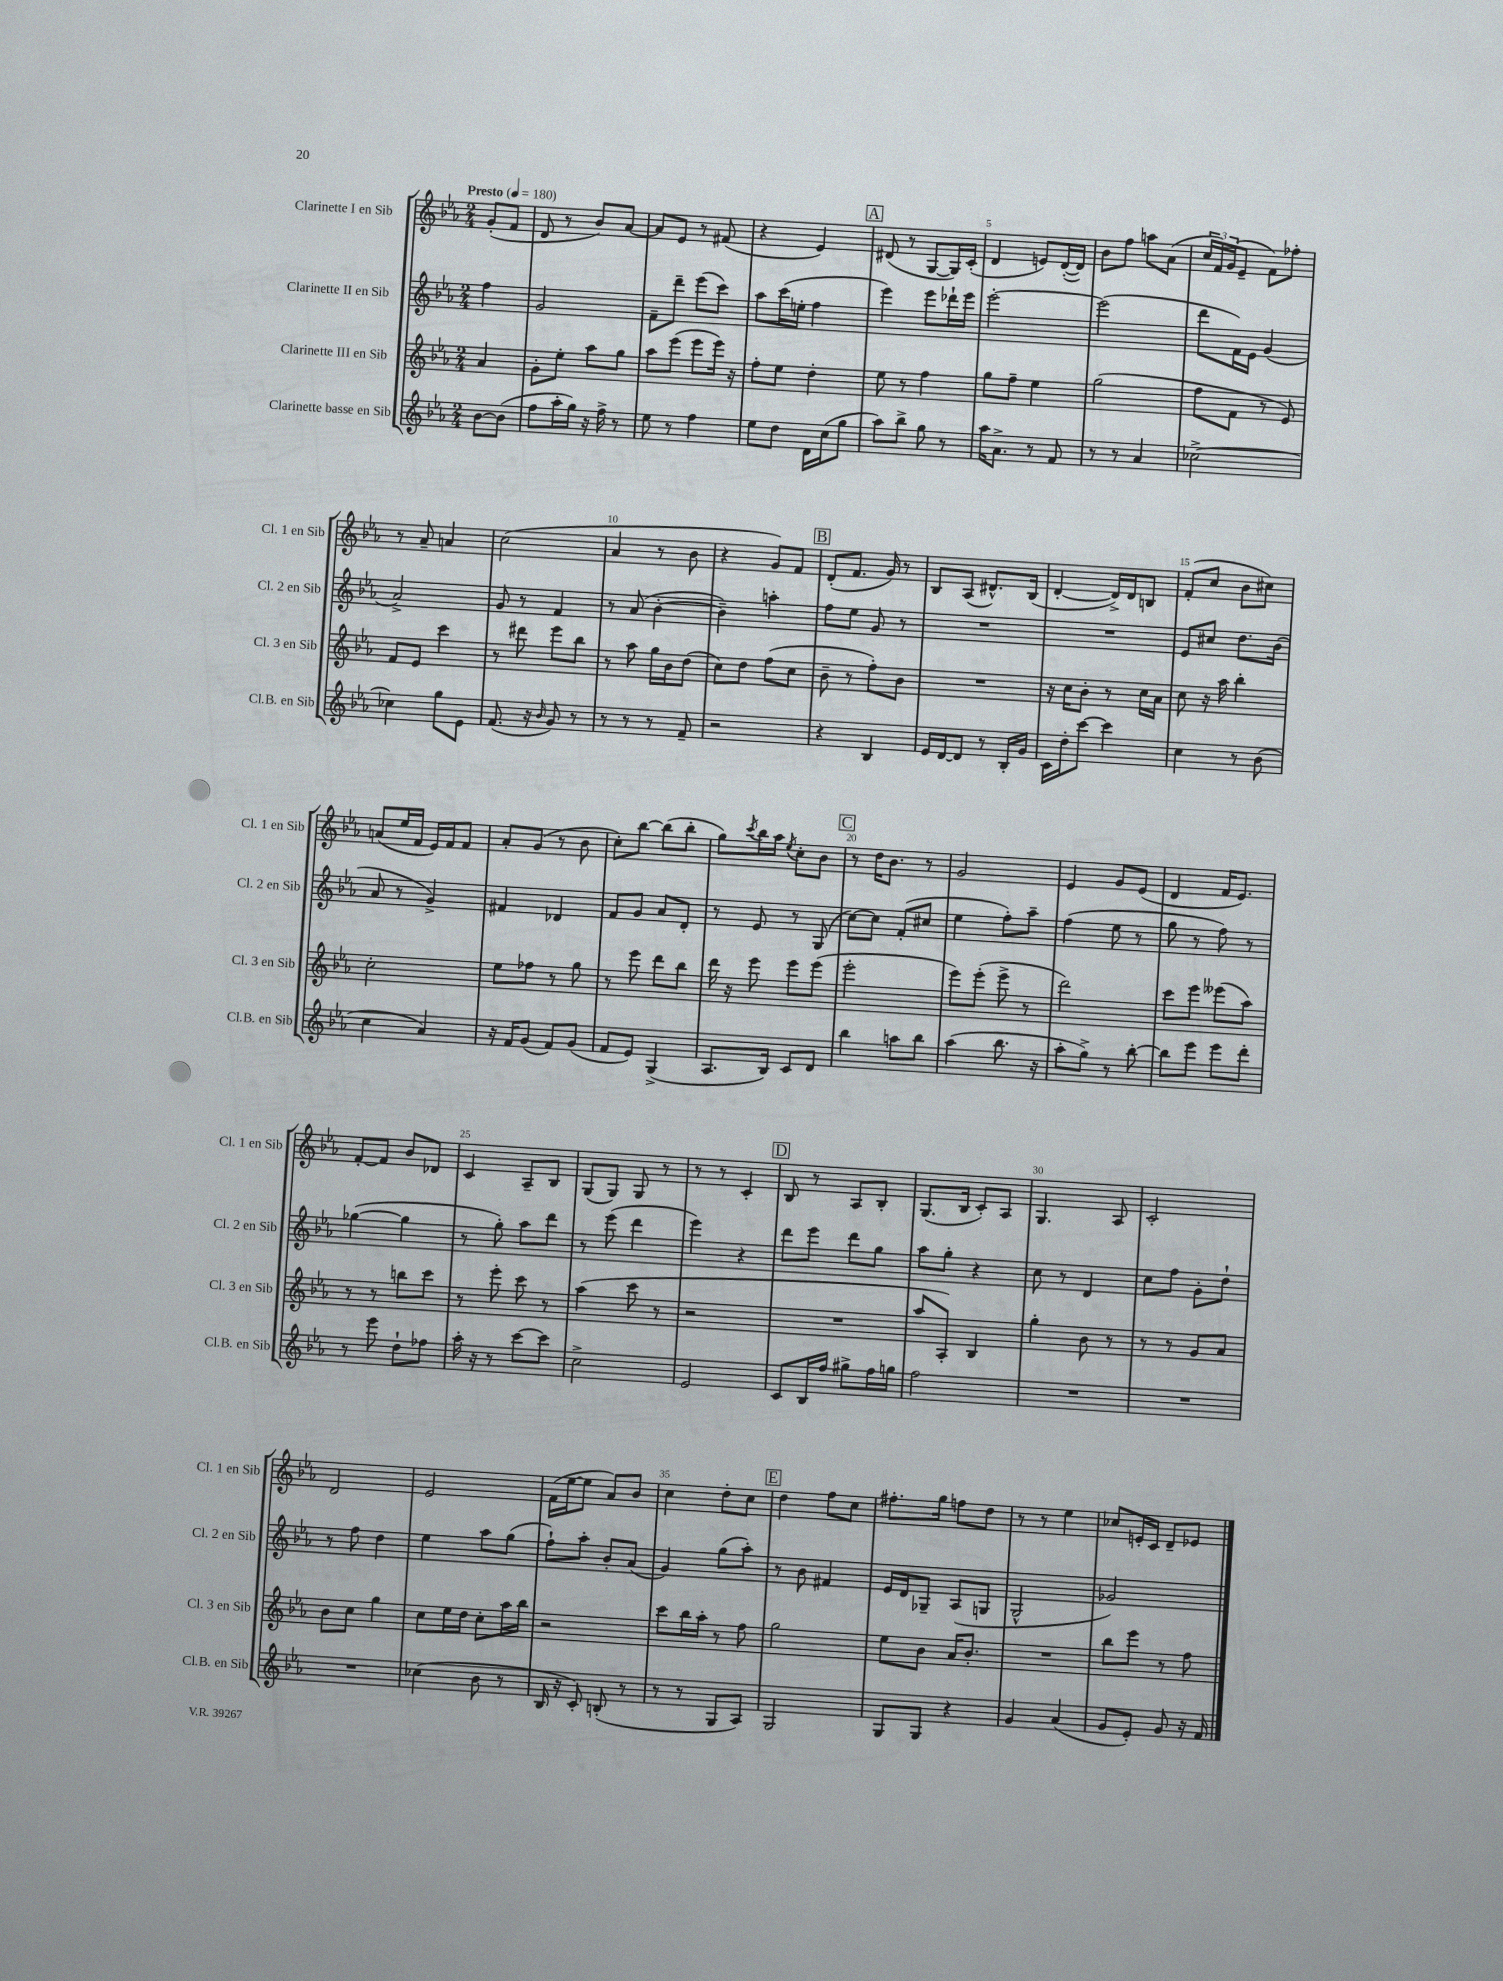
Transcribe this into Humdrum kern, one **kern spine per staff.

**kern	**kern	**kern	**kern
*staff4	*staff3	*staff2	*staff1
*clefG2	*clefG2	*clefG2	*clefG2
*k[b-e-a-]	*k[b-e-a-]	*k[b-e-a-]	*k[b-e-a-]
*M2/4	*M2/4	*M2/4	*M2/4
*MM180	*MM180	*MM180	*MM180
[8b-	4a-	4ff	(8g'
(8b-]	.	.	8f
=	=	=	=
8ff	8g'	2g	8d
16aa-'	8ee-'	.	8r
16gg)	.	.	.
16r	8aa-	.	8b-)
16ff^	.	.	.
8r	8gg	.	[8a-
=	=	=	=
8ee-	8aa-	8f~	8a-]
8r	(8eee-	8ddd~	8e-
4ff	8eee-	(8eee-	8r
.	16eee-)	8ccc)	(8f#
.	16r	.	.
=	=	=	=
8ee-	8ff'	8aa-	4r
8dd	8ee-	(16ccc	.
.	.	16ee'	.
16d	4dd'	4ff	4e-)
(16cc	.	.	.
8gg	.	.	.
=	=	=	=
8aa-)	8ee-	4eee-)	(8d#
8bb-^	8r	.	8r
8gg	4ff	8eee-	[8G
8r	.	16ddd-`	16G])
.	.	16eee-	(16c'
=	=	=	=
16aa-	8gg	[2eee-'	4d
8.a-^	.	.	.
.	8ff~	.	.
8r	4ee-	.	8e)
8f	.	.	([16d'
.	.	.	16d])
=	=	=	=
8r	(2gg	(2eee-]	8b-
8r	.	.	8ff
4a-	.	.	8aa
.	.	.	(8a-
=	=	=	=
[2cc-^	8ff	8ddd	24cc
.	.	.	24f)
.	.	.	(24g
.	8f	16f)	8e-~
.	.	16e-	.
.	8r	(4g	8f)
.	8e-)	.	8ff-'
=	=	=	=
4cc-]	8f	2a-^)	8r
.	8e-	.	8a-~
8gg	4ccc	.	4a
8e-	.	.	.
=	=	=	=
(8.f	8r	8g	(2cc
.	8ddd#	8r	.
16r	.	.	.
16qqb-	.	.	.
8g)	8eee-	4f	.
8r	8bb-	.	.
=	=	=	=
8r	8r	8r	4a-
8r	8aa-	(8a-	.
8r	16gg	[4b-'	8r
.	16b-	.	.
8f~	(8dd	.	8b-
=	=	=	=
2r	8cc)	4b-~])	4r
.	8dd	.	.
.	(8ff	4aa'	8g)
.	8cc	.	8f
=	=	=	=
4r	8b-~	8ff	(8d'
.	8r	8ee-	8.f
4B-	8ff')	8g	.
.	.	.	16g)
.	8b-	8r	8r
=	=	=	=
16e-	2r	2r	8B-
[16d	.	.	.
8d]	.	.	(8A-
8r	.	.	8.d#^^)
16B-'	.	.	.
16g	.	.	(16B-
=	=	=	=
16c	16r	2r	[4d'
16dd'	16cc	.	.
[8ccc	8b-'	.	.
4ccc]	8r	.	16d^])
.	.	.	16d
.	16cc	.	8B
.	16a-	.	.
=	=	=	=
4cc	8cc	8e-	(8f'
.	16r	8cc#	8cc
.	16aa-	.	.
8r	4bb-'	8.dd	8b-
(8b-	.	.	8cc#)
.	.	(16b-	.
=	=	=	=
4cc	2cc'	8a-	(8a
.	.	8r	16ee-
.	.	.	16f
4a-)	.	4g^)	16e-)
.	.	.	16f
.	.	.	8f
=	=	=	=
16r	8ee-	4f#	8a-'
16f	.	.	.
(8g	8ff-	.	(8g
8f)	8r	4d-	8r
(8g	8gg	.	8b-
=	=	=	=
8f	8r	8f	8cc')
8e-)	8eee-	8g	[8bb-
(4G^	8ddd	8a-	(8bb-]
.	8bb-	8d'	8bb-'
=	=	=	=
8.A-	16ddd	8r	8gg)
.	16r	.	.
.	.	.	8qccc
.	8eee-	8e-	16bb-
16B-)	.	.	16aa-
.	.	.	8qee-
8c	8eee-	8r	8cc'
8d	(8eee-	(8G	8b-
=	=	=	=
4bb-	2eee-'	[8cc)	8r
.	.	8cc]	16dd
.	.	.	8.b-
8aa	.	(8f'	.
8bb-	.	8cc#	8r
=	=	=	=
(4aa-	8eee-)	4ee-	2g
.	(8eee-'	.	.
8.bb-	8eee-^	8ff')	.
.	8r	8aa-~	.
16r	.	.	.
=	=	=	=
8aa-'	2ddd)	(4ff	4e-
8gg^)	.	.	.
8r	.	8ee-	8g
[8bb-'	.	8r	(8e-
=	=	=	=
8bb-]	8ccc	8gg	4d
8eee-	8eee-	8r	.
8eee-	(8eee--	8ff)	16f
.	.	.	8.e-)
8ddd'	8aa-)	8r	.
=	=	=	=
8r	8r	([4gg-	[8f'
8eee-	8r	.	8f]
8dd`	8bb	4gg-]	8b-
8ff-	8ccc	.	8d-
=	=	=	=
16aa-'	8r	8r	4c
16r	.	.	.
8r	8eee-'	8gg')	.
[8ccc	8ccc	8aa-	8A-~
8ccc]	8r	8ddd	8B-
=	=	=	=
2cc^	(4aa-	8r	(8G
.	.	(8eee-	8G)
.	8ccc	4ddd	8G
.	8r	.	8r
=	=	=	=
2e-	2r	4eee-)	8r
.	.	.	8r
.	.	4r	4c'
=	=	=	=
8c	2r	8ddd	8B-
16B-	.	8eee-	8r
16ff	.	.	.
8gg#^	.	8ddd	8A-
16ff	.	8gg	8B-'
16gg	.	.	.
=	=	=	=
2ff	8aa-	8aa-	(8.G
.	8A-')	8gg'	.
.	.	.	16B-
.	4B-	4r	8c')
.	.	.	8A-
=	=	=	=
2r	4gg'	8cc	4.G
.	.	8r	.
.	8b-	4d	.
.	8r	.	8A-
=	=	=	=
2r	8r	8cc	2c'
.	8r	8ff	.
.	8g	8g'	.
.	8a-	8dd`	.
=	=	=	=
2r	8b-	8r	2d
.	8cc	8ff	.
.	4gg	4dd	.
=	=	=	=
(4cc-	8cc	4ee-	2e-
.	16ee-	.	.
.	16dd	.	.
8b-	8cc'	8aa-	.
8r	16aa-	(8gg	.
.	16bb-	.	.
=	=	=	=
16B-	2r	8ff`)	(16f
16r	.	.	[16ee-
8c')	.	8aa-'	8ee-]
(8B'	.	8b-'	8a-)
8r	.	(8a-	8b-
=	=	=	=
8r	8ccc	4g)	4cc
8r	16bb-	.	.
.	16aa-'	.	.
8G	8r	(8gg	8dd'
8A-)	8ff	8aa-')	8cc
=	=	=	=
2G	2gg	8r	4dd
.	.	8b-	.
.	.	4f#	8ff
.	.	.	8cc
=	=	=	=
8G	8ee-	16e-	8.ff#'
.	.	16d	.
8G	8b-	8G-~	.
.	.	.	16gg
4r	16a-	(8A-	8ff
.	8.b-'	.	.
.	.	8G	8dd
=	=	=	=
4g	2r	2G^^	8r
.	.	.	8r
(4a-	.	.	4ee-
=	=	=	=
8g	8bb-	2g-)	8cc-
8e-')	8eee-	.	16e'
.	.	.	16c
8g	8r	.	8d~
16r	8ff	.	8e-
16f	.	.	.
==	==	==	==
*-	*-	*-	*-
